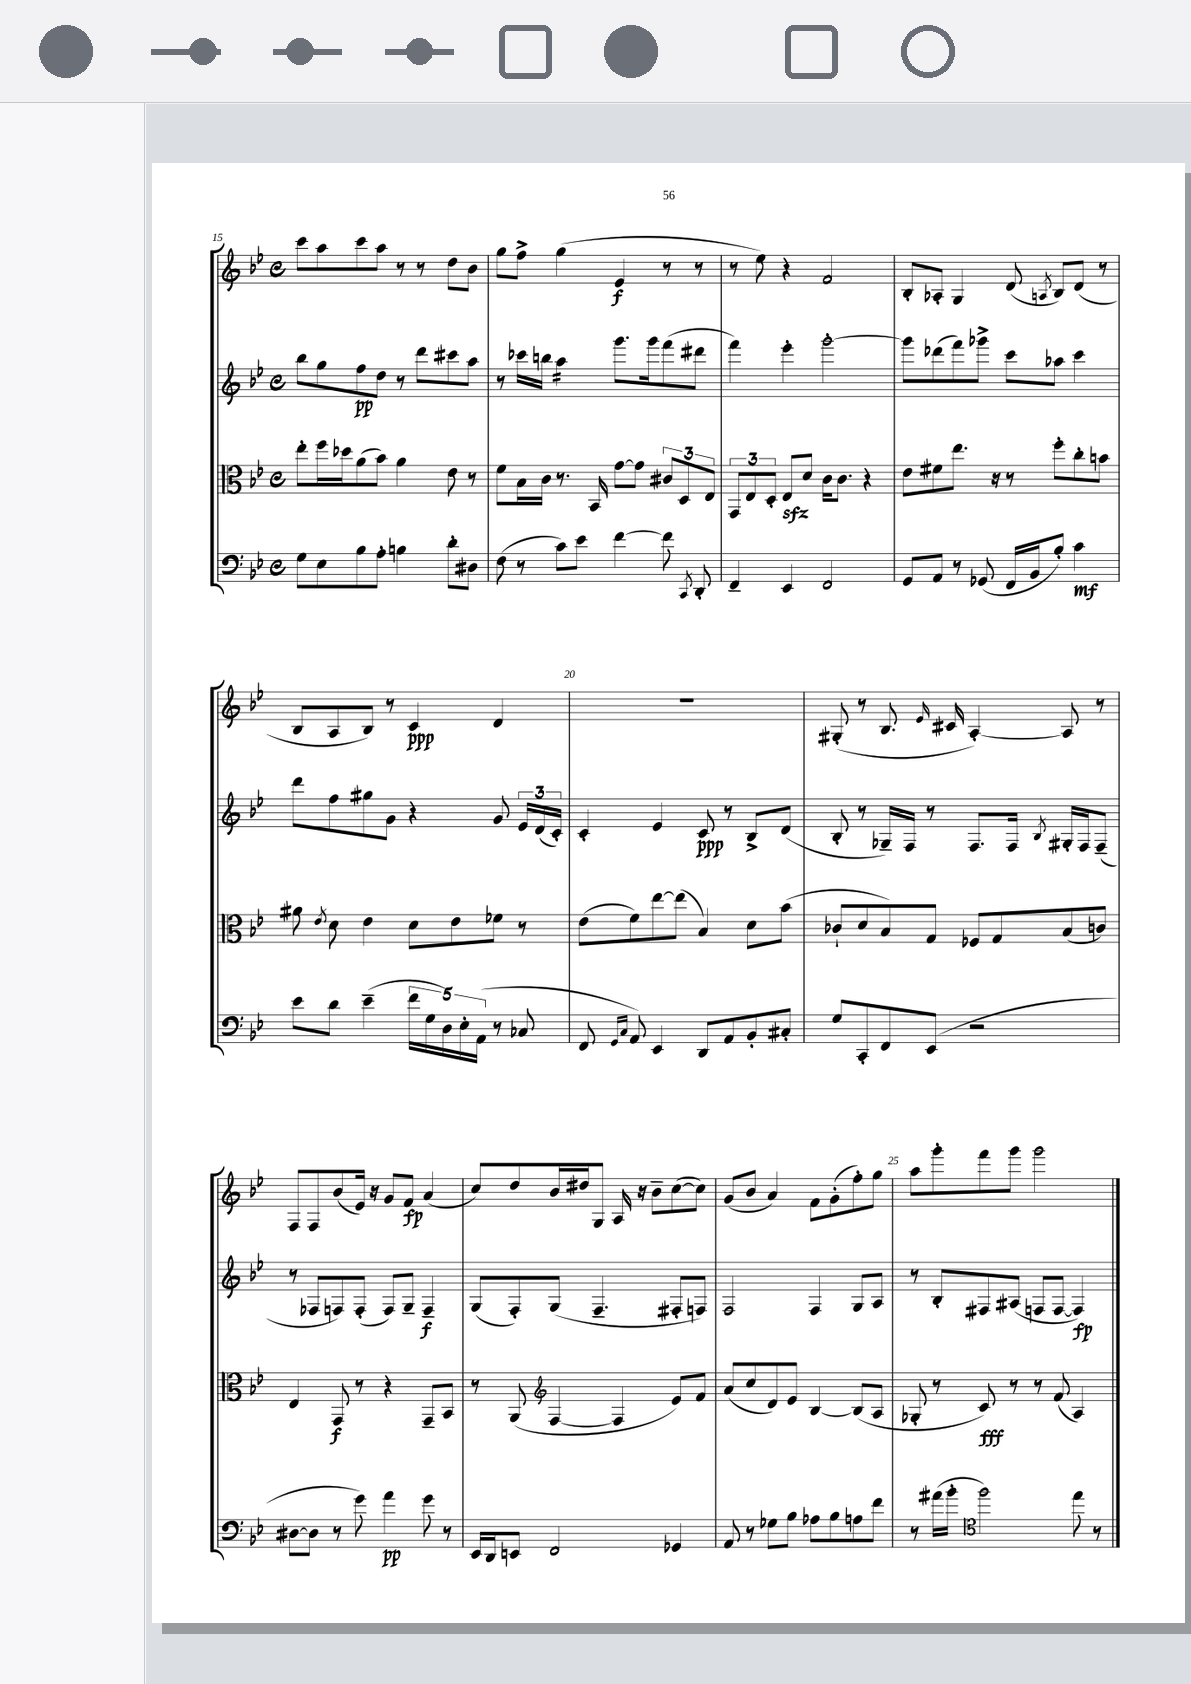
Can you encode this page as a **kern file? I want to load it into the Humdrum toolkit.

**kern	**dynam	**kern	**dynam	**kern	**dynam	**kern	**dynam
*part4	*part4	*part3	*part3	*part2	*part2	*part1	*part1
*staff4	*staff4	*staff3	*staff3	*staff2	*staff2	*staff1	*staff1
*clefF4	*	*clefC3	*	*clefG2	*	*clefG2	*
*k[b-e-]	*	*k[b-e-]	*	*k[b-e-]	*	*k[b-e-]	*
*M4/4	*	*M4/4	*	*M4/4	*	*M4/4	*
*met(c)	*	*met(c)	*	*met(c)	*	*met(c)	*
=15	=15	=15	=15	=15	=15	=15	=15
8G\L	.	8ee-'\L	.	8bb-\L	.	8ccc\L	.
8E-\	.	16ff\L	.	8gg\	.	8aa\	.
.	.	16dd-X\J	.	.	.	.	.
8B-\	.	(8a\	.	8ff\	pp	8ccc\	.
8A'\J	.	8b-\J)	.	8dd\J	.	8aa\J	.
4Bn\	.	4a\	.	8r	.	8r	.
.	.	.	.	8ddd\L	.	8r	.
8d'\L	.	8e-\	.	8ccc#X\	.	8dd\L	.
8D#X\J	.	8r	.	8aa\J	.	8b-\J	.
=16	=16	=16	=16	=16	=16	=16	=16
(8F\	.	8f\L	.	8r	.	8gg\L	.
8r	.	16B-\L	.	16ccc-X\LL	.	8ff^\J	.
.	.	16c\JJ	.	16bbn\JJ	.	.	.
*	*	*	*	*tremolo	*	*	*
8c\L)	.	8.r	.	16aa\LL	.	(4gg\	.
.	.	.	.	16aa\	.	.	.
8e-\J	.	.	.	16aa\	.	.	.
.	.	16BB-/	.	16aa\JJ	.	.	.
*	*	*	*	*Xtremolo	*	*	*
[4f\	.	[8g\L	.	8.ggg\L	.	4e-/	f
.	.	8g\J]	.	.	.	.	.
.	.	.	.	16ggg\k	.	.	.
8f\]	.	12c#X/L	.	(8fff\	.	8r	.
.	.	12D/	.	.	.	.	.
8qCC/	.	.	.	.	.	.	.
8DD'/	.	.	.	8ddd#X\J	.	8r	.
.	.	12E-/J	.	.	.	.	.
=17	=17	=17	=17	=17	=17	=17	=17
4FF~/	.	12GG/L	.	4fff\)	.	8r	.
.	.	12E-/	.	.	.	.	.
.	.	.	.	.	.	8ee-\)	.
.	.	12D'/J	.	.	.	.	.
4EE-/	.	8E-zz/L	.	4eee-'\	.	4r	.
.	.	8d/J	.	.	.	.	.
2FF/	.	16c\KL	.	[2ggg'\	.	2f/	.
.	.	8.c\J	.	.	.	.	.
.	.	4r	.	.	.	.	.
=18	=18	=18	=18	=18	=18	=18	=18
8GG/L	.	8e-\L	.	8ggg\L]	.	8B-'/L	.
8AA/J	.	8f#X\	.	(8ddd-X\	.	8A-X'/J	.
8r	.	8.ee-\J	.	8fff\)	.	4G/	.
(8GG-X/	.	.	.	8ggg-X^\J	.	.	.
.	.	16r	.	.	.	.	.
16FF/LL	.	8r	.	8ccc\L	.	(8d/	.
16BB-/J	.	.	.	.	.	.	.
.	.	.	.	.	.	8qAn/	.
8B-'/J)	.	8ff'\L	.	8aa-X\J	.	8B-/L)	.
4c\	mf	8cc'\	.	4ccc\	.	(8d/J	.
.	.	8bn\J	.	.	.	8r	.
!!LO:LB:g=z
=19	=19	=19	=19	=19	=19	=19	=19
8e-\L	.	8a#X\	.	8ddd\L	.	8B-/L	.
.	.	8qe-/	.	.	.	.	.
8d\J	.	8d\	.	8ff\	.	8A/	.
(4e-~\	.	4e-\	.	8gg#X\	.	8B-/J)	.
.	.	.	.	8g\J	.	8r	.
20f\LL	.	8d\L	.	4r	.	4c/	ppp
20G\	.	.	.	.	.	.	.
20D\)	.	.	.	.	.	.	.
.	.	8e-\	.	.	.	.	.
20E-'\	.	.	.	.	.	.	.
(20AA\JJ	.	.	.	.	.	.	.
8r	.	8f-X\J	.	8g/	.	4d/	.
8C-X/	.	8r	.	24e-/LL	.	.	.
.	.	.	.	(24d/	.	.	.
.	.	.	.	24c'/JJ)	.	.	.
=20	=20	=20	=20	=20	=20	=20	=20
8FF/	.	(8e-\L	.	4c'/	.	1r	.
16qqGG/LL	.	.	.	.	.	.	.
16qqC/JJ	.	.	.	.	.	.	.
8AA/)	.	8f\)	.	.	.	.	.
4EE-/	.	[8ee-\	.	4e-/	.	.	.
.	.	(8ee-\J]	.	.	.	.	.
8DD/L	.	4B-/)	.	8c/	ppp	.	.
8AA/	.	.	.	8r	.	.	.
8BB-'/	.	8d\L	.	8B-^/L	.	.	.
8C#X'/J	.	(8b-\J	.	(8d/J	.	.	.
=21	=21	=21	=21	=21	=21	=21	=21
8G/L	.	8c-X`/L	.	8B-'/	.	(8G#X'/	.
8CC'/	.	8d/	.	8r	.	8r	.
8FF/	.	8B-/)	.	16G-X~/LL)	.	8.B-/	.
.	.	.	.	16F/JJ	.	.	.
(8EE-/J	.	8G/J	.	8r	.	.	.
.	.	.	.	.	.	16qqe-/	.
.	.	.	.	.	.	16c#X/	.
2r	.	8F-X/L	.	8.F/L	.	[4A'/)	.
.	.	8G/	.	.	.	.	.
.	.	.	.	16F/Jk	.	.	.
.	.	.	.	8qB-/	.	.	.
.	.	(8B-/	.	16G#X'/LL	.	8A/]	.
.	.	.	.	16F/J	.	.	.
.	.	8cn/J)	.	(8F~/J	.	8r	.
!!LO:LB:g=z
=22	=22	=22	=22	=22	=22	=22	=22
[8D#X\L	.	4E-/	.	8r	.	8F/L	.
8D#\J]	.	.	.	8F-X/L	.	8F/	.
8r	.	8GG/	f	8Fn/)	.	(8b-/	.
8g\)	.	8r	.	(8F'/J	.	16e-/Jk)	.
.	.	.	.	.	.	16r	.
4a\	pp	4r	.	8F/L)	.	8g/L	.
.	.	.	.	8G~/J	.	8f/J	fp
8g\	.	8GG~/L	.	4F~/	f	(4a/	.
8r	.	8BB-/J	.	.	.	.	.
=23	=23	=23	=23	=23	=23	=23	=23
16EE-/LL	.	8r	.	(8G/L	.	8cc/L)	.
16DD/J	.	.	.	.	.	.	.
8EEn/J	.	(8AA/	.	8F'/)	.	8dd/	.
*	*	*clefG2	*	*	*	*	*
2FF/	.	[4F/	.	(8G/J	.	16b-/L	.
.	.	.	.	.	.	16dd#X/J	.
.	.	.	.	4.F~/	.	8G/J	.
.	.	4F/]	.	.	.	16A/	.
.	.	.	.	.	.	16r	.
.	.	.	.	.	.	8b-~\L	.
4GG-X/	.	8e-/L)	.	8F#X'/L	.	([8cc\	.
.	.	8f/J	.	8Fn/J)	.	8cc\J])	.
=24	=24	=24	=24	=24	=24	=24	=24
8AA/	.	(8a/L	.	2F/	.	(8g/L	.
8r	.	8cc/	.	.	.	8b-/J	.
8G-X\L	.	8d/)	.	.	.	4a/)	.
8B-\J	.	8e-/J	.	.	.	.	.
8A-X\L	.	[4B-/	.	4F/	.	8f\L	.
8B-\	.	.	.	.	.	(8g'\	.
8An\	.	(8B-/L]	.	8G/L	.	8ff'\)	.
8f\J	.	8A/J	.	8A/J	.	8gg\J	.
=25	=25	=25	=25	=25	=25	=25	=25
8r	.	8G-X'/	.	8r	.	8aa\L	.
(16a#X\LL	.	8r	.	8B-'/L	.	8ggg'\	.
16b-'\JJ	.	.	.	.	.	.	.
*clefC4	*	*	*	*	*	*	*
2ff\)	.	8c/)	fff	8F#X/	.	8fff\	.
.	.	8r	.	(8A#X/J	.	8ggg\J	.
.	.	8r	.	8Fn/L	.	2ggg\	.
.	.	(8f/	.	[8F/J	.	.	.
8ee-\	.	4A/)	.	4F/])	fp	.	.
8r	.	.	.	.	.	.	.
==	==	==	==	==	==	==	==
*-	*-	*-	*-	*-	*-	*-	*-
